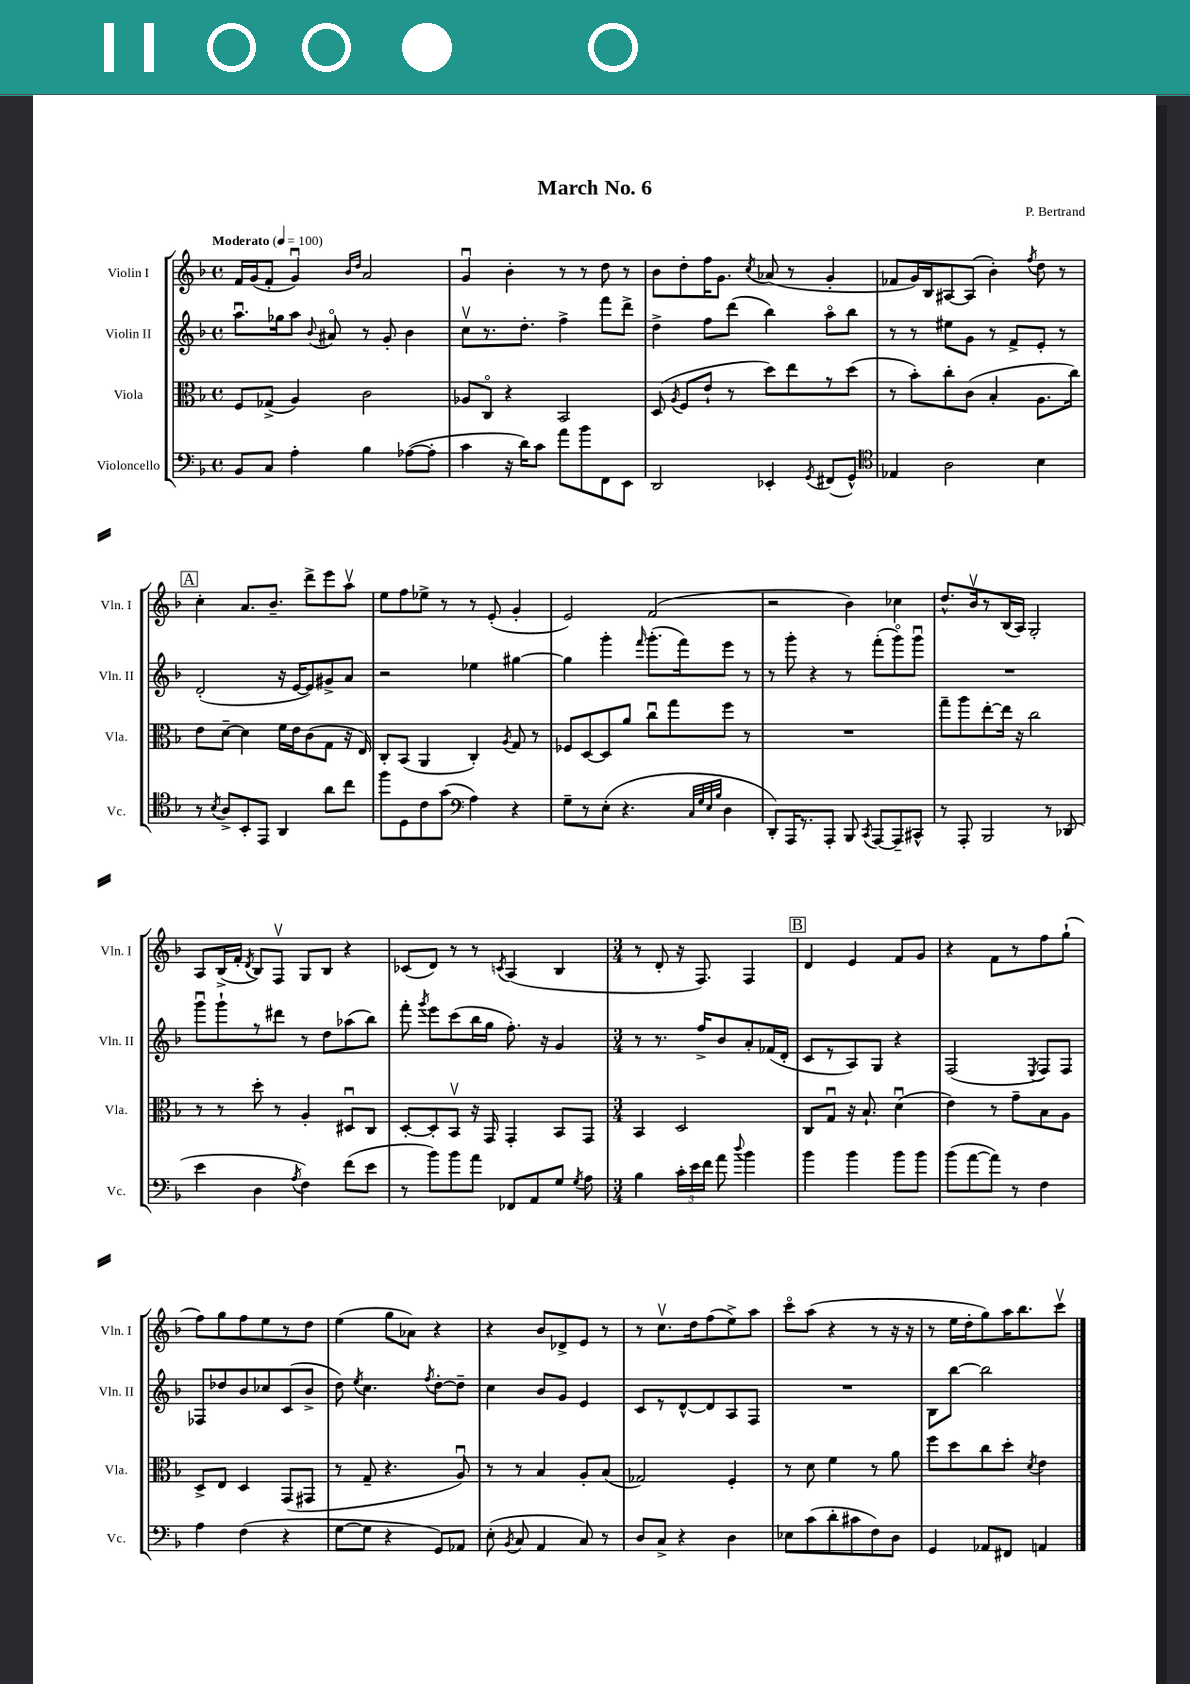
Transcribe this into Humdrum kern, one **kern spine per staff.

**kern	**kern	**kern	**kern
*staff4	*staff3	*staff2	*staff1
*clefF4	*clefC3	*clefG2	*clefG2
*k[b-]	*k[b-]	*k[b-]	*k[b-]
*M4/4	*M4/4	*M4/4	*M4/4
*met(c)	*met(c)	*met(c)	*met(c)
*MM100	*MM100	*MM100	*MM100
8BB-/L	8F/L	8.aau\L	16f/LL
.	.	.	(16g/J
8C/J	(8G-^/J	.	8f'/J
.	.	16gg-\k	.
4A'\	4A/)	8aa\J	4gu/)
.	.	8qqb-/	.
.	.	8a#o/	.
.	.	.	16qqb-/LL
.	.	.	16qqdd/JJ
4B-\	2c\	8r	2a/
.	.	8g'/	.
([8A-\L	.	4b-\	.
8A-'\]J	.	.	.
=	=	=	=
4c\	8A-/L	8ccv\L	4gu/
.	8Co/J	8.r	.
16r	4r	.	4b-'\
16d\LK)	.	8.dd'\J	.
8c\J	.	.	.
8a\L	2BB-/	4ff^\	8r
8b-\	.	.	8r
8FF\	.	8fff\L	8dd\
8EE\J	.	8ddd^\J	8r
=	=	=	=
2DD/	(8D/	4dd^\	8b-\L
.	8qA/	.	.
.	8F/L	.	8dd'\
.	8e`/J	8ff\L	16ff\K
.	.	.	8.g\J
.	8r	(8ddd\J	.
.	.	.	8qcc/
4EE-'/	8dd\L)	4bb-\)	(8a-/
.	8ee\	.	8r
8qGG/	.	.	.
(8FF#/L	8r	8aao\L	4g'/
8GG^^/J)	(8dd\J	8bb-\J	.
=	=	=	=
*clefC4	*	*	*
4E-/	8r	8r	8f-/L
.	8b-'\L)	8r	16g/L)
.	.	.	16B-/J
2A\	8cc'\	8ee#\L	[8A#/
.	(8c\J	8g\J	(8A#/]J
.	4B-'/	8r	4b-'\)
.	.	8f^/L	.
.	.	.	8qff/
4B-\	8.A\L	8e'/J	8dd\
.	.	8r	8r
.	16cc\Jk)	.	.
=	=	=	=
8r	8e\L	(2d'/	4cc'\
8qB-/	.	.	.
8A^/L	[8d~\J	.	.
8BB-'/	4d\]	.	8.a/L
8EE/J	.	.	.
.	.	.	8.b-~/J
4AA/	16f\LL	16r	.
.	16e\J	[16e/LK	.
.	(8c\	8e/])	8ddd^\L
8a\L	8G\J	8g#^/	8eee\
8cc\J	16r	8a/J	8aav\J
.	16E/)	.	.
=	=	=	=
8ff\L	8C'/L	2r	8ee\L
8D\	(8BB-/J	.	8ff\
8c\	4AA/	.	8ee-^\J
(8g\J	.	.	8r
*clefF4	*	*	*
4A\)	4C'/)	4ee-\	8r
.	.	.	(8e'/
.	8qA/	.	.
4r	8G/	[4gg#\	4g'/
.	8r	.	.
=	=	=	=
8G~\L	8F-/L	4gg#\]	2e/)
8r	[8D/	.	.
(8E'\J	8D/]	4ggg'\	.
4.r	8a/J	.	.
.	.	16qqfff/	.
.	8ccu\L	(8.ggg'\L	(2f/
.	8gg\	.	.
.	.	16fff\k)	.
32qqC/LLL	.	.	.
32qqG/	.	.	.
32qqE/	.	.	.
32qqB-/JJJ	.	.	.
4D\	8ff\J	8eee\J	.
.	8r	8r	.
=	=	=	=
8DD'/L)	1r	8r	2r
16AAA/K	.	8ggg'\	.
8.r	.	.	.
.	.	4r	.
8AAA'/J	.	.	.
8BBB-/	.	8r	4b-\)
8qCC/	.	.	.
[8AAA/L	.	(8fff'\L	.
8AAA~/]	.	8gggo\)	4cc-\
8CC#^^/J	.	8gggu\J	.
=	=	=	=
8r	8gg~\L	1r	8.dd^^/L
8AAA'/	8aa\	.	.
.	.	.	16b-v/k
2BBB-/	[8ee'\	.	8r
.	16ee\]Jk	.	(16B-/L
.	16r	.	16A/JJ)
.	2cc\	.	2G'/
8r	.	.	.
(8DD-/	.	.	.
=	=	=	=
4e\	8r	8gggu\L	8A/L
.	8r	8ggg`\	(16B-^/L
.	.	.	16f'/JJ
.	.	.	8qd/
4D\	8dd'\	8r	8B-/L)
.	8r	8ddd#\J	8Fv/J
8qA/	.	.	.
4F\)	4A'/	8r	8G/L
.	.	8dd\L	8B-/J
(8f\L	8D#u/L	(8aa-\	4r
8e\J	8C/J	8bb-\J)	.
=	=	=	=
8r	[8D'/L	8fff'\	(8c-/L
.	.	8qggg/	.
8b-\L)	8D'/]	8eee\L	8d/J)
8b-\	8BB-v/J	(8ccc\	8r
8a\J	16r	16bb-\L	8r
.	16GG/	16gg\JJ	.
.	.	.	8qc/
8FF-/L	4GG'/	8.ff'\)	(4A/
8AA/	.	.	.
.	.	16r	.
8G/J	8BB-/L	4g/	4B-/
8qG/	.	.	.
8A\	8GG/J	.	.
=	=	=	=
*M3/4	*M3/4	*M3/4	*M3/4
4B-\	4BB-/	8r	8r
.	.	8.r	8d'/
24c'\LL	2D/	.	16r
24e\	.	.	.
.	.	16ff^/LK	8.F/)
24f\JJ	.	.	.
8a\	.	8b-/	.
8qqdd/	.	.	.
4b-\	.	8a'/	4F/
.	.	(16f-/L	.
.	.	16d'/JJ	.
=	=	=	=
4b-\	8C/L	8c/L	4d/
.	8Gu/J	8r	.
4b-\	16r	8A/)	4e/
.	8.B-`/	.	.
.	.	8G/J	.
8b-\L	(4du\	4r	8f/L
8b-\J	.	.	8g/J
=	=	=	=
(8b-\L	4e\)	(2F/	4r
[8a\	.	.	.
8a\]J)	8r	.	8f\L
8r	8g~\L	.	8r
.	.	8qE/	.
4F\	8B-\	8F/L)	8ff\
.	8A\J	8F/J	(8gg`\J
=	=	=	=
4A\	8D^/L	8F-/L	8ff\L)
.	8E/J	8dd-/	8gg\
(4F\	4D/	8b-/	8ff\
.	.	8cc-/	8ee\
4r	(8GG/L	(8c/	8r
.	8GG#/J	8b-^/J	8dd\J
=	=	=	=
[8G\L	8r	8dd\)	(4ee\
.	.	8qee/	.
8G\]J	8G~/	4.cc\	.
4r	4.r	.	8gg\L
.	.	.	8a-\J)
.	.	8qff/	.
8GG/L)	.	[8dd'\L	4r
8AA-/J	8Au/)	8dd~\]J	.
=	=	=	=
(8E'\	8r	4cc\	4r
8qBB-/	.	.	.
8C/	8r	.	.
4AA/	4B-/	8b-/L	8b-/L
.	.	8g/J	8d-^/
8C/)	8A'/L	4e/	8e/J
8r	(8B-/J	.	8r
=	=	=	=
8D/L	2G-/)	8c/L	8r
8C^/J	.	8r	8.ccv\L
4r	.	[8d^^/	.
.	.	.	16dd\k
.	.	8d/]	(8ff\
4D\	4F'/	8A/	8ee^\)
.	.	8F/J	8aa\J
=	=	=	=
8E-\L	8r	2.r	8ccco\L
(8c\	8d\	.	(8aa\J
8d'\	4f\	.	4r
8c#\	.	.	.
8F\)	8r	.	8r
8D\J	8a\	.	16r
.	.	.	16r
=	=	=	=
4GG/	8ff\L	8B-\L	8r
.	8dd\	[8bb-\J	16ee\LL
.	.	.	16dd'\J
8AA-/L	8cc\	2bb-\]	8gg\)
8FF#/J	8dd'\J	.	16aa\K
.	.	.	8.bb-\
.	8qd/	.	.
4AA/	4e\	.	.
.	.	.	8cccv\J
==	==	==	==
*-	*-	*-	*-
